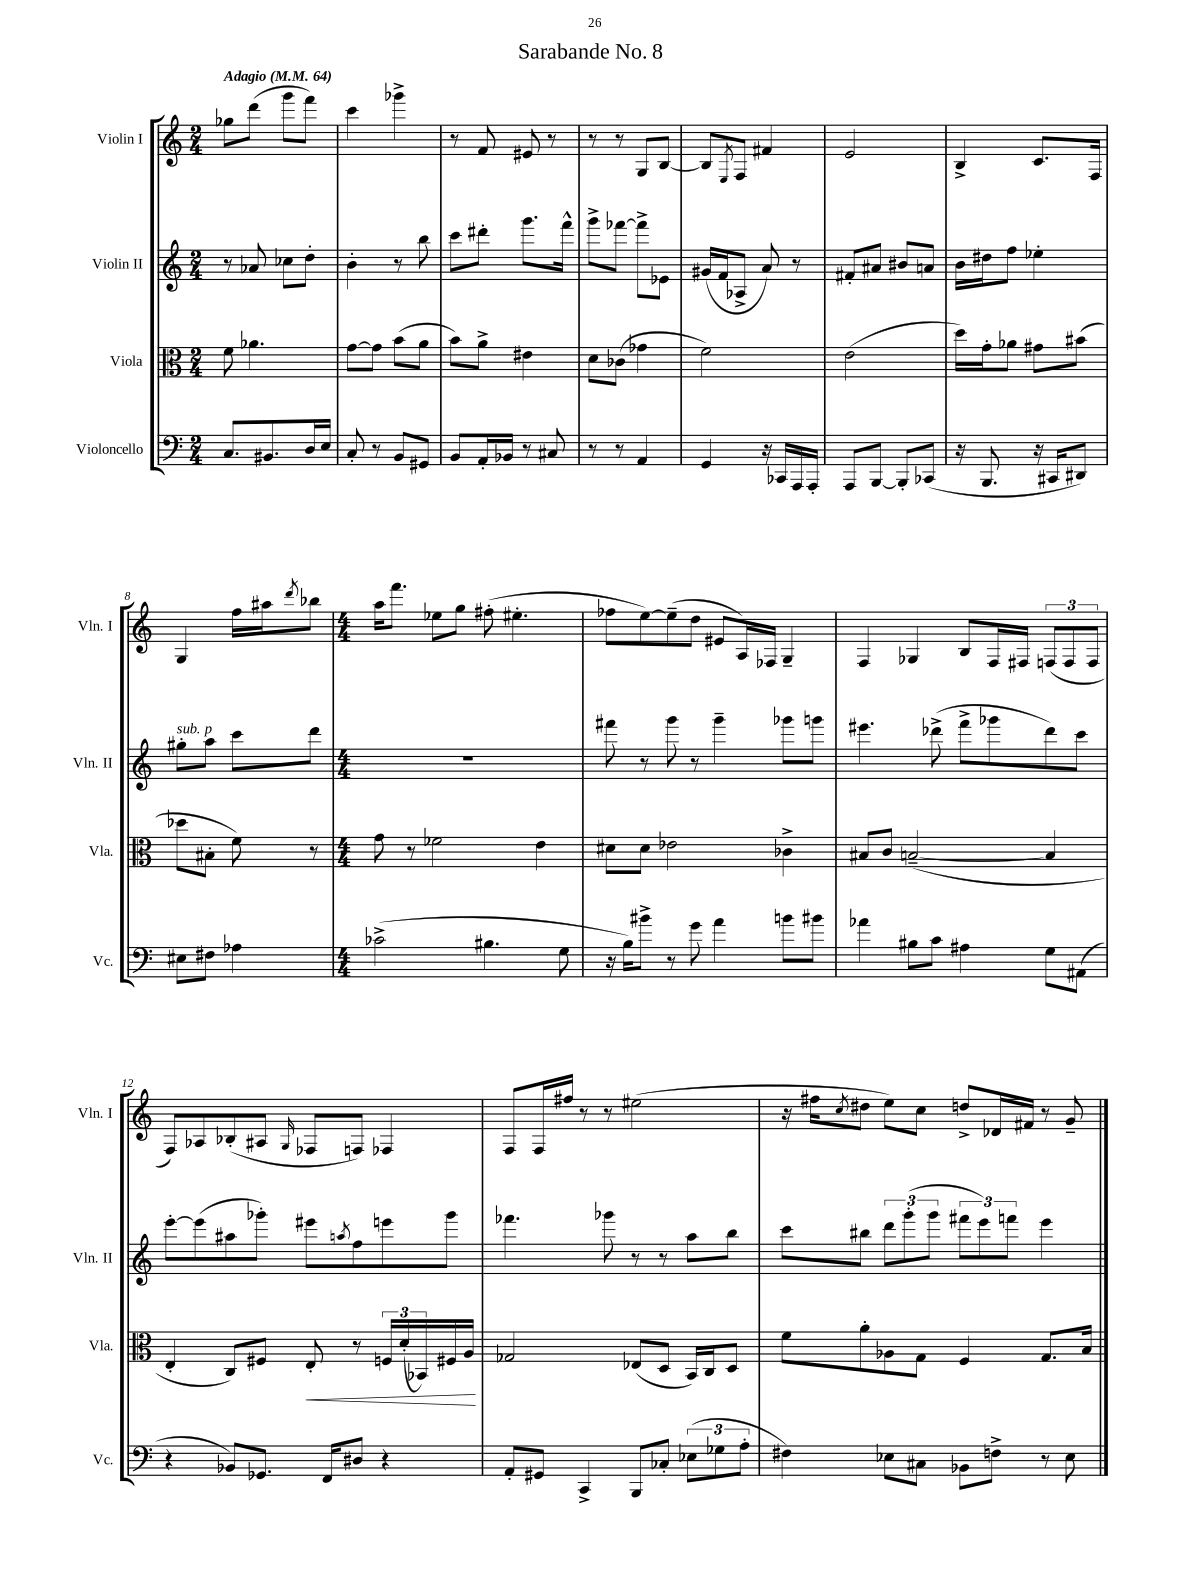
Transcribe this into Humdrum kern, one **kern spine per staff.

**kern	**kern	**dynam	**kern	**kern
*part4	*part3	*part3	*part2	*part1
*staff4	*staff3	*staff3	*staff2	*staff1
*I"Violoncello	*I"Viola	*	*I"Violin II	*I"Violin I
*I'Vc.	*I'Vla.	*	*I'Vln. II	*I'Vln. I
*clefF4	*clefC3	*	*clefG2	*clefG2
*k[]	*k[]	*	*k[]	*k[]
*M2/4	*M2/4	*	*M2/4	*M2/4
*MM64	*MM64	*	*MM64	*MM64
=1	=1	=1	=1	=1
!	!	!	!	!LO:TX:a:B:t=Adagio
8.C/L	8f\	.	8r	8gg-X\L
.	4.a-X\	.	8a-X/	(8ddd\J
8.BB#X/	.	.	.	.
.	.	.	8cc-X\L	8ggg\L
16D/L	.	.	8dd'\J	8fff\J)
16E/JJ	.	.	.	.
=2	=2	=2	=2	=2
8C'/	[8g\L	.	4b'\	4ccc\
8r	8g\J]	.	.	.
8BB/L	(8b\L	.	8r	4ggg-X^\
8GG#X/J	8a\J	.	8bb\	.
=3	=3	=3	=3	=3
8BB/L	8b\L)	.	8ccc\L	8r
16AA'/L	8a^\J	.	8ddd#X'\J	8f/
16BB-X/JJ	.	.	.	.
8r	4e#X\	.	8.ggg\L	8e#X/
8C#X/	.	.	.	8r
.	.	.	16fff^^\Jk	.
=4	=4	=4	=4	=4
8r	8d\L	.	8ggg^\L	8r
8r	(8c-X\J	.	[8fff-X\J	8r
4AA/	4g-X\	.	8fff-^\L]	8G/L
.	.	.	8e-X\J	[8B/J
=5	=5	=5	=5	=5
4GG/	2f\)	.	(16g#X/LL	8B/L]
.	.	.	16f/J	.
.	.	.	.	8qE/
.	.	.	8A-X^/J	8F/J
16r	.	.	8a/)	4f#X/
16CC-X/LL	.	.	.	.
16AAA/	.	.	8r	.
16AAA'/JJ	.	.	.	.
=6	=6	=6	=6	=6
8AAA/L	(2e\	.	8f#X'/L	2e/
[8BBB/J	.	.	8a#X/J	.
8BBB'/L]	.	.	8b#X/L	.
(8CC-X/J	.	.	8an/J	.
=7	=7	=7	=7	=7
16r	16dd\LL)	.	16b\LL	4B^/
8.BBB/	16g'\J	.	16dd#X\J	.
.	8a-X\J	.	8ff\J	.
16r	8g#X\L	.	4ee-X'\	8.c/L
16CC#X/KL	.	.	.	.
8DD#X/J)	(8b#X\J	.	.	.
.	.	.	.	16F/Jk
!!LO:LB:g=z
=8	=8	=8	=8	=8
!	!	!	!LO:TX:a:i:t=sub. p	!
8E#X\L	8dd-X\L	.	8gg#X'\L	4G/
8F#X\J	8B#X'\J	.	8aa\J	.
4A-X\	8f\)	.	8ccc\L	16ff\LL
.	.	.	.	16aa#X\J
.	.	.	.	8qddd/
.	8r	.	8ddd\J	8bb-X\J
=9	=9	=9	=9	=9
*M4/4	*M4/4	*	*M4/4	*M4/4
(2c-X^\	8g\	.	1r	16aa\KL
.	.	.	.	8.fff\J
.	8r	.	.	.
.	2f-X\	.	.	8ee-X\L
.	.	.	.	8gg\J
4.B#X\	.	.	.	(8ff#X'\
.	.	.	.	4.ee#X'\
.	4e\	.	.	.
8G\	.	.	.	.
=10	=10	=10	=10	=10
16r	8d#X\L	.	8fff#X\	8ff-X\L
16B\KL)	.	.	.	.
8b#X^\J	8d#\J	.	8r	[8ee\)
8r	2e-X\	.	8ggg\	(8ee~\]
8g\	.	.	8r	8dd\J
4a\	.	.	4ggg~\	8e#X/L
.	.	.	.	16A/L)
.	.	.	.	16F-X/JJ
8bn\L	4c-X^\	.	8ggg-X\L	4G~/
8b#X\J	.	.	8gggn\J	.
=11	=11	=11	=11	=11
4a-X\	8B#X/L	.	4.eee#X\	4F/
.	8c/J	.	.	.
8B#X\L	([2Bn~/	.	.	4G-X/
8c\J	.	.	(8ddd-X^\	.
4A#X\	.	.	8fff^\L	8B/L
.	.	.	8ggg-X\	16F/L
.	.	.	.	16F#X/JJ
8G\L	4B/]	.	8ddd-\)	(12Fn/L
.	.	.	.	12F/
(8AA#X\J	.	.	8ccc\J	.
.	.	.	.	12F/J
!!LO:LB:g=z
=12	=12	=12	=12	=12
4r	4E'/	.	[8eee'\L	8F/L)
.	.	.	(8eee\]	8A-X/
8BB-X/L)	8C/L)	.	8aa#X\	(8B-X'/
8.GG-X/J	8F#X/J	.	8ggg-X'\J)	8A#X/J
.	.	.	.	16qqG/
!	!	!LO:HP:b	!	!
.	8E'/	<	8eee#X\L	8F-X/L
16FF/KL	.	.	.	.
.	.	.	8qaan/	.
8D#X/J	8r	.	8ff\	8Fn/J)
4r	24Fn/LL	.	8eeen\	4F-X/
.	(24d'/	.	.	.
.	24BB-X/)	.	.	.
.	16F#X/	.	8ggg-\J	.
.	16A/JJ	.	.	.
.	.	[	.	.
=13	=13	=13	=13	=13
8AA'/L	2G-X/	.	4.fff-X\	8F/L
8GG#X/J	.	.	.	16F/L
.	.	.	.	16ff#X/JJ
4CC^/	.	.	.	8r
.	.	.	8ggg-X\	8r
8BBB/L	(8E-X/L	.	8r	(2ee#X\
8C-X'/J	8D/J	.	8r	.
(12E-X\L	16BB/LL)	.	8aa\L	.
.	16C/J	.	.	.
12G-X\	.	.	.	.
.	8D/J	.	8bb\J	.
12A'\J	.	.	.	.
=14	=14	=14	=14	=14
4F#X\)	8f\L	.	8ccc\L	16r
.	.	.	.	16ff#X\KL
.	.	.	.	8qcc/
.	8a'\	.	8bb#X\J	8dd#X\J
8E-X\L	8A-X\	.	12ddd\L	8ee\L)
.	.	.	(12ggg'\	.
8C#X\J	8G\J	.	.	8cc\J
.	.	.	12ggg\J	.
8BB-X\L	4F/	.	12fff#X\L	8ddn^/L
.	.	.	12eee\)	.
8Fn^\J	.	.	.	16d-X/L
.	.	.	12fffn\J	.
.	.	.	.	16f#X/JJ
8r	8.G/L	.	4eee\	8r
8E-\	.	.	.	8g~/
.	16B/Jk	.	.	.
==	==	==	==	==
*-	*-	*-	*-	*-
